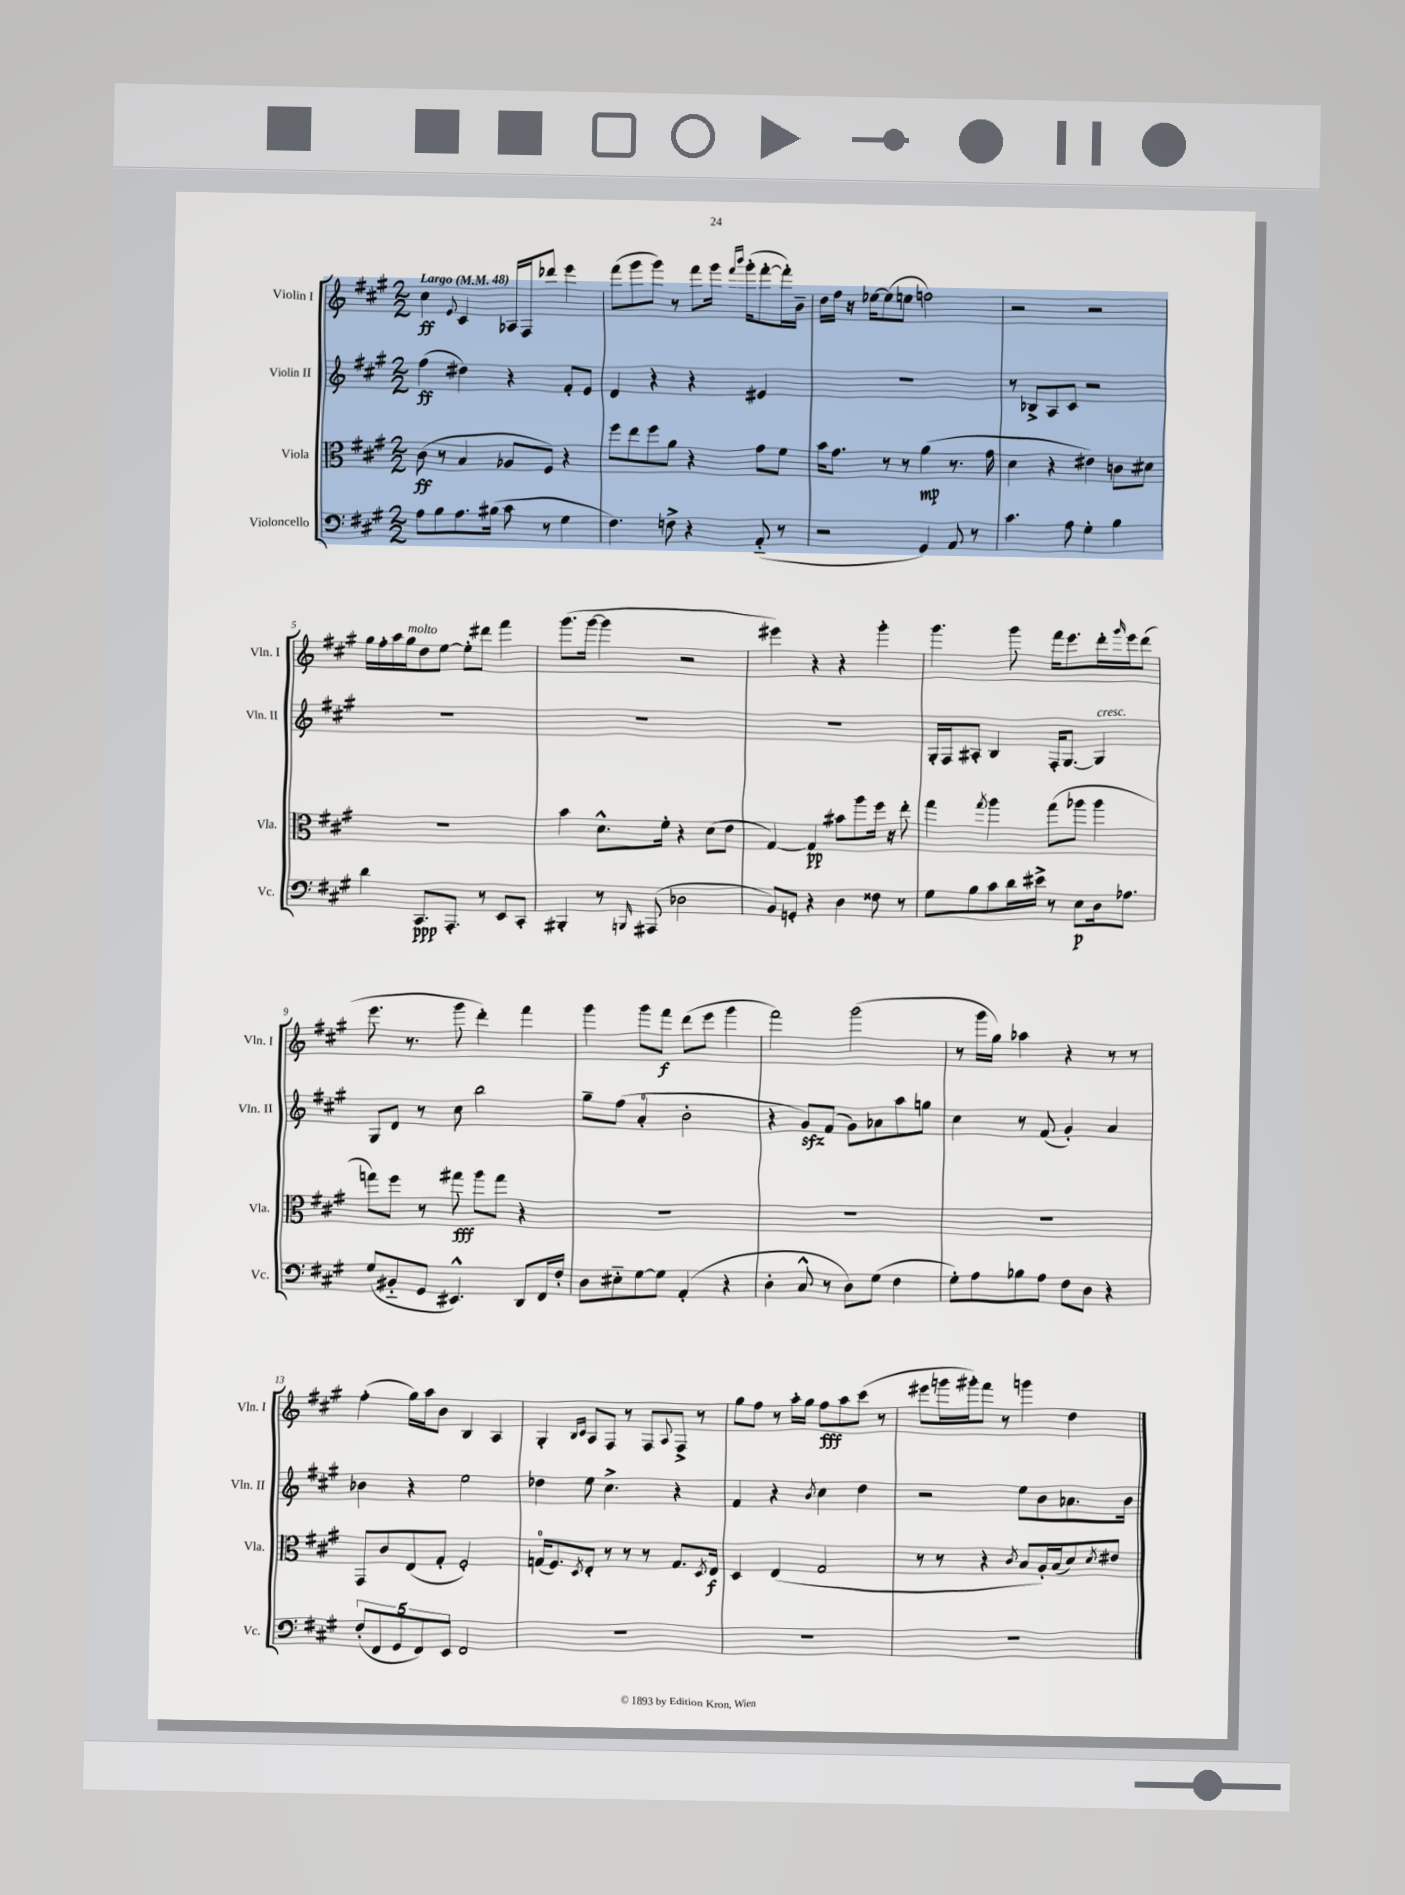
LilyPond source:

<<
\new StaffGroup <<
\new Staff = "s0" \with { instrumentName = "Violin I" shortInstrumentName = "Vln. I" } {
    \clef treble \key a \major \numericTimeSignature \time 2/2 \tempo "Largo" 4 = 48
    cis''4\ff \appoggiatura { e'8 } cis'4 aes16 fis16 des'''8 e'''4 |
    fis'''8( gis'''8 gis'''8) r8 fis'''8 gis'''16 \grace { fis'''16 b'''16 } gis'''16-.( fis'''8~-. fis'''16-.) b'16-- |
    d''16 fis''16 r16 ees''16~ ees''8( e''8 f''2) |
    r2 r2 |
    gis''16 fis''16-. a''16 gis''16^\markup { \italic "molto" } d''8 e''8~ e''8-. dis'''8 fis'''4 |
    gis'''8.( gis'''16~ gis'''4 r2 |
    eis'''4) r4 r4 gis'''4-. |
    gis'''4. gis'''8 fis'''16 e'''8. d'''16-. \grace { gis'''16 } e'''16 d'''8( |
    e'''8. r8. gis'''8 d'''4-.) fis'''4 |
    gis'''4 gis'''8 fis'''8\f d'''8( e'''8 gis'''4 |
    fis'''2) gis'''2( |
    r8 gis'''16 gis''16) aes''4 r4 r8 r8 |
    fis''4-.( gis''16) a''16 b'8 b4 a4 |
    gis4-. \grace { b16 cis'16 } a8 fis8 r8 fis8 \appoggiatura { a8 } fis8-> r8 |
    gis''8 fis''8 r8 a''16-. gis''16 fis''8\fff a''8 cis'''8( r8 |
    eis'''8 g'''16 gis'''16-.) fis'''8 r8 g'''4 d''4 \bar "|." |
}
\new Staff = "s1" \with { instrumentName = "Violin II" shortInstrumentName = "Vln. II" } {
    \clef treble \key a \major \numericTimeSignature \time 2/2
    fis''4\ff( dis''4) r4 fis'8-. e'8 |
    d'4 r4 r4 eis'4 |
    R1 |
    r8 bes8-> a8 cis'8 r2 |
    R1 |
    R1 |
    R1 |
    gis16-. fis16 ais8-. b4 fis16-. gis8.~ gis4^\markup { \italic "cresc." } |
    gis8 d'8 r8 cis''8 b''2 |
    gis''8-- fis''8( a'4-0-. b'2-. |
    r4 gis'8\sfz) fis'8( gis'8) aes'8 a''8 g''8 |
    cis''4 r8 fis'8( gis'4-.) a'4 |
    bes'4 r4 e''2 |
    des''4 e''8 cis''4.-> r4 |
    fis'4 r4 \acciaccatura { b'8 } cis''4 d''4 |
    r2 e''8 b'8 aes'8. b'16 \bar "|." |
}
\new Staff = "s2" \with { instrumentName = "Viola" shortInstrumentName = "Vla." } {
    \clef alto \key a \major \numericTimeSignature \time 2/2
    cis'8\ff( r8 b4 aes8 fis8) r4 |
    fis''8 e''8 fis''8 a'8 r4 gis'8 fis'8 |
    b'16 gis'8. r8 r8 a'4\mp( r8. gis'16 |
    d'4 r4 eis'4) c'8 dis'8 |
    R1 |
    b'4 d'8.-^ fis'16-. r4 d'8( e'8 |
    gis4~) gis4\pp bis'8 a''8 fis''16 r16 e''8-. |
    gis''4 \acciaccatura { gis''8 } a''4 gis''8( aes''8 aes''4 |
    g''8) fis''8 r8 gis''8\fff a''8 gis''8 r4 |
    R1 |
    R1 |
    R1 |
    gis,8 cis'8 e8( gis8-. fis2-.) |
    g16-0( fis8.) \acciaccatura { d8 } e8-. r8 r8 r8 g8. \acciaccatura { d8 } e16\f |
    d4 e4( gis2 |
    r8 r8 r4 \acciaccatura { cis'8 } b8 a16-.) b16( d'8) \acciaccatura { d'8 } eis'8 \bar "|." |
}
\new Staff = "s3" \with { instrumentName = "Violoncello" shortInstrumentName = "Vc." } {
    \clef bass \key a \major \numericTimeSignature \time 2/2
    a8 b8 a8. bis16( cis'8 r8 gis4 |
    fis4.) f8-> r4 a,8-_( r8 |
    r2 gis,4) a,8 r8 |
    cis'4. a8 gis4-. b4 |
    d'4 cis,8.\ppp a,,8.-. r8 e,8 cis,8-. |
    bis,,4-. r8 \grace { b,,16 } ais,,8( des2 |
    b,8) g,8-. r4 d4 fisis8 r8 |
    gis8 b8 cis'8 d'16 eis'16-> r8 e8\p d16 aes8. |
    gis8( bis,8-_ gis,8 eis,4.-^) d,8 fis,16 fis16-. |
    d8 eis8-_ gis8~ gis8 a,4-.( r4 |
    d4-. cis8-^ r8 d8) gis8( fis4 |
    gis8-.) a8 bes8 a8 fis8 d8 r4 |
    \tuplet 5/4 { fis8-.( fis,8 gis,8 fis,8) e,8 } fis,2 |
    R1 |
    R1 |
    R1 \bar "|." |
}
>>
>>
